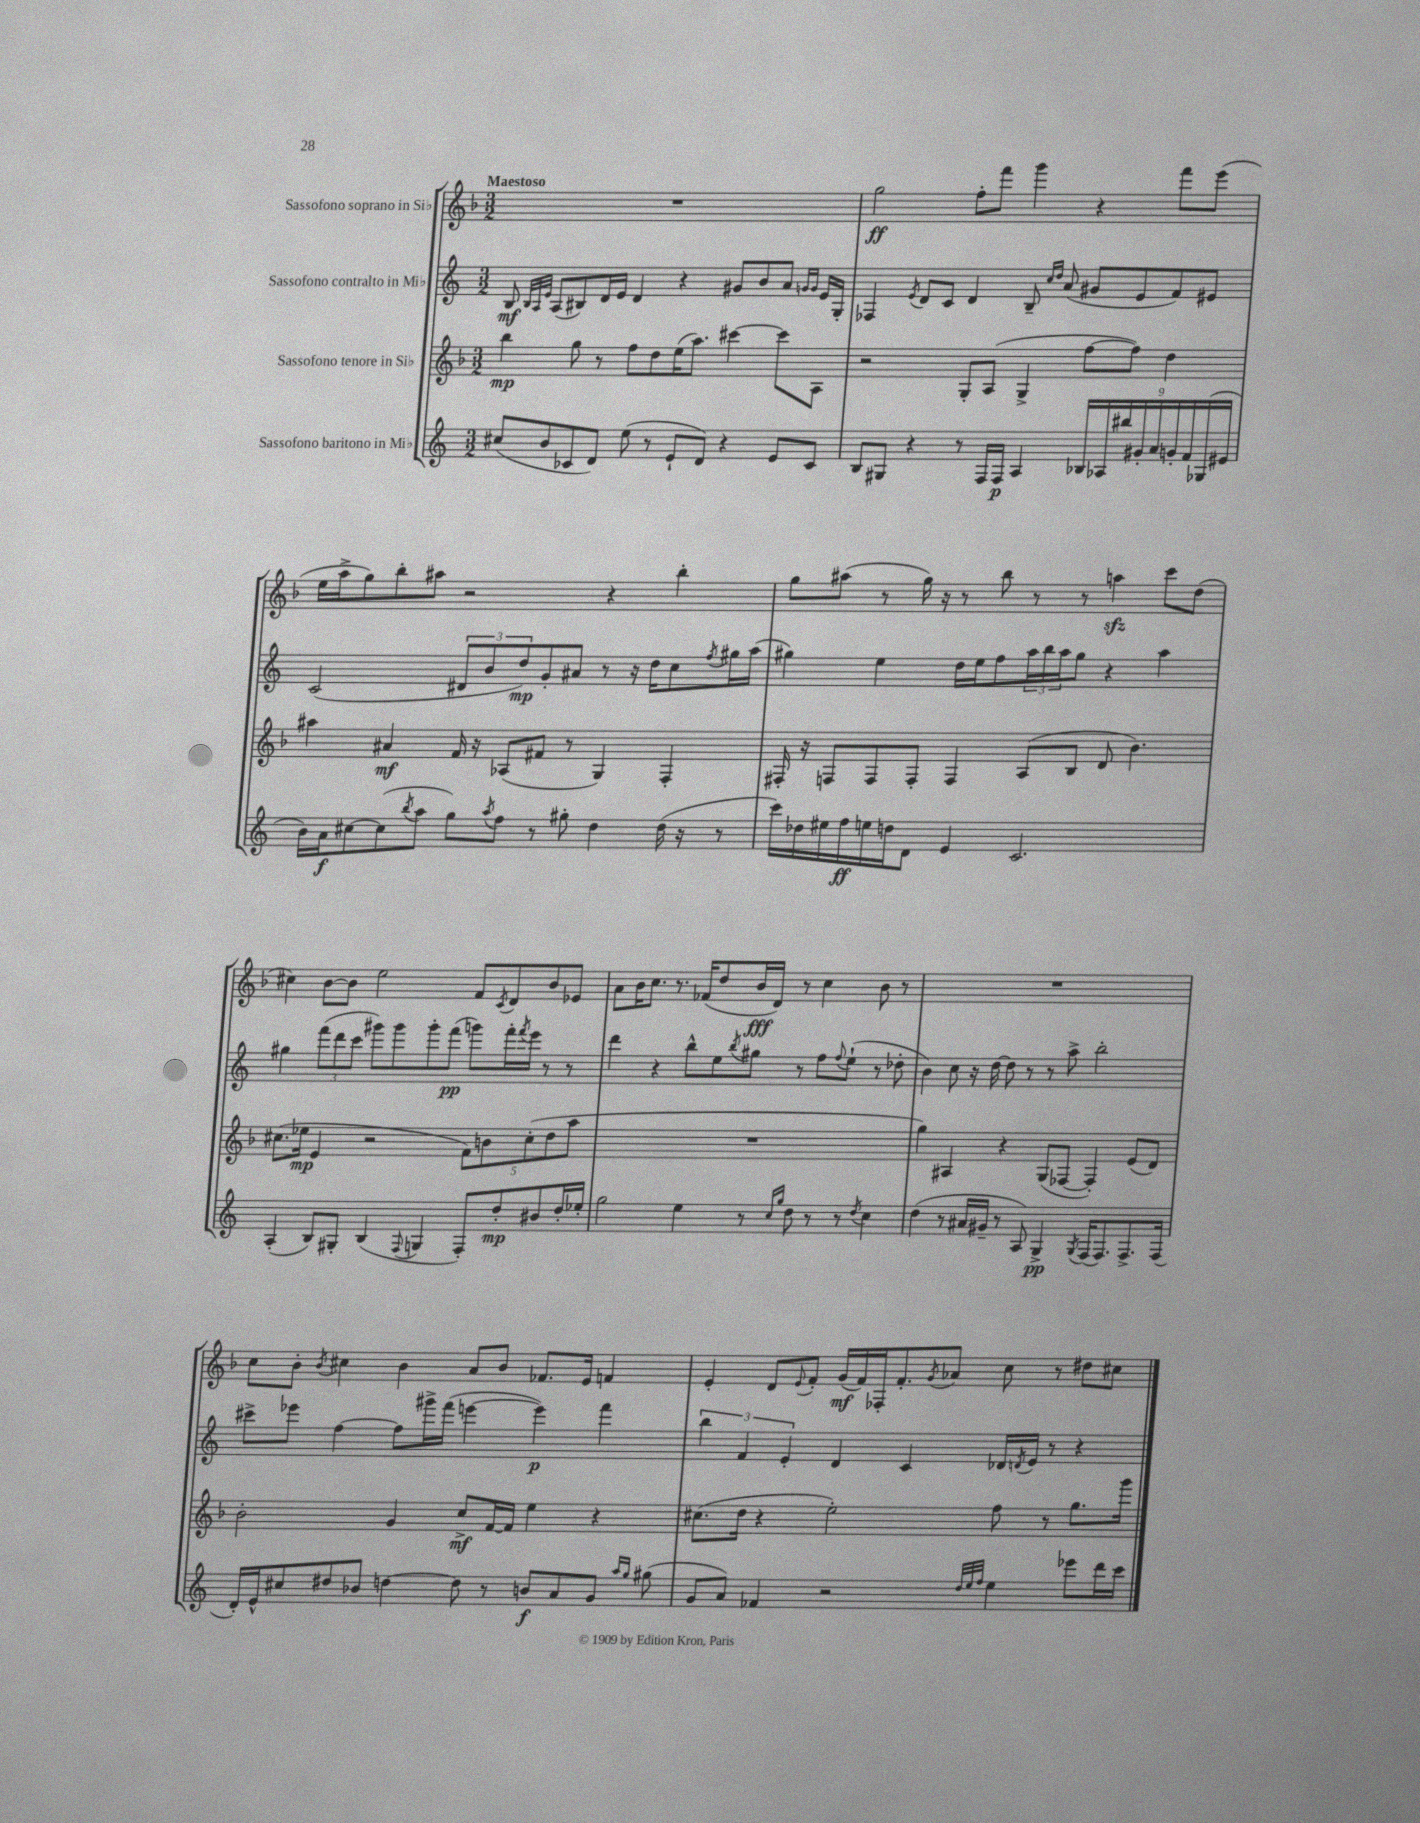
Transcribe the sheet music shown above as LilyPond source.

<<
\new StaffGroup <<
\new Staff = "s0" \with { instrumentName = "Sassofono soprano in Sib" } {
    \clef treble \key f \major \numericTimeSignature \time 3/2 \tempo "Maestoso"
    R1. |
    g''2\ff f''8-. f'''8 g'''4 r4 f'''8 e'''8( |
    e''16 a''16-> g''8) bes''8-. ais''8 r2 r4 bes''4-. |
    g''8 ais''8( r8 g''16) r16 r8 bes''8 r8 r8 a''4\sfz c'''8 d''8( |
    cis''4) bes'8~ bes'8 e''2 f'8 \acciaccatura { c'8 } d'8 bes'8 ees'8 |
    a'8 bes'16 c''8. r8. fes'16( d''8 bes'16\fff d'16) r8 c''4 bes'8 r8 |
    R1. |
    c''8 bes'8-. \acciaccatura { bes'8 } cis''4 bes'4 a'8 bes'8 fes'8. e'16 f'4 |
    e'4-. d'8 \appoggiatura { e'8 } f'8-. g'16\mf( f'16) fes16-. f'8.-. \acciaccatura { g'8 } aes'8 c''8 r8 dis''8 cis''8 \bar "|." |
}
\new Staff = "s1" \with { instrumentName = "Sassofono contralto in Mib" } {
    \clef treble \key c \major \numericTimeSignature \time 3/2
    b8\mf \grace { b32 a32 e'32 } a8( bis8) d'16 e'16 d'4 r4 gis'8 b'8 a'8 \grace { g'16 g'16 } e'16 g16-. |
    fes4 \acciaccatura { e'8 } d'8 c'8 d'4 b8-- \grace { c''16 d''16 } a'8( gis'8 e'8 f'8) eis'8 |
    c'2( \tuplet 3/2 { dis'8 b'8 d''8\mp) } g'8-. ais'8 r8 r16 d''16 c''8 \acciaccatura { f''8 } gis''16 a''16( |
    gis''4) e''4 d''16 e''16 f''8 \tuplet 3/2 { a''16 b''16 a''16 } gis''8 r4 a''4 |
    gis''4 \tuplet 3/2 { f'''8( d'''8 c'''8 } gis'''8) gis'''8 gis'''8-. f'''8\pp( g'''8) f'''16-. \acciaccatura { f'''8 } e'''16 r8 r8 |
    d'''4 r4 b''8-^ e''8 \acciaccatura { b''8 } gis''8 r8 f''8 \appoggiatura { f''8 } e''8-!( r8 des''8-. |
    b'4) c''8 r16 d''16~ d''8 r8 r8 a''8-> b''2-. |
    cis'''8-> ees'''8 f''4~ f''8 gis'''16-> f'''16( e'''4~ e'''4\p) f'''4 |
    \tuplet 3/2 { b''4 f'4 e'4-. } d'4 c'4 des'16 \acciaccatura { d'8 } e'16 r8 r4 \bar "|." |
}
\new Staff = "s2" \with { instrumentName = "Sassofono tenore in Sib" } {
    \clef treble \key f \major \numericTimeSignature \time 3/2
    bes''4\mp g''8 r8 f''8 d''8 e''16( a''8.) cis'''4~ cis'''8 a8 |
    r2 g8-. a8( g4-> f''8~ f''8) d''4 |
    ais''4 ais'4\mf f'16 r16 aes8( fis'8 r8 g4) f4-. |
    fis16-. r16 f8 f8 f8-. f4 a8( bes8 d'8 bes'4.) |
    cis''8.( ees''16\mp e'4 r2 \tuplet 5/4 { f'8) b'8 cis''8-.( d''8 a''8 } |
    R1. |
    g''4) ais4 r4 g8( fes8~ fes4-.) e'8( d'8) |
    bes'2-. g'4 c''8->\mf f'16~ f'16 e''4 r4 |
    cis''8.( d''16 r4 e''2-.) f''8 r8 g''8. g'''16 \bar "|." |
}
\new Staff = "s3" \with { instrumentName = "Sassofono baritono in Mib" } {
    \clef treble \key c \major \numericTimeSignature \time 3/2
    cis''8( b'8 ces'8 d'8) e''8( r8 e'8-! d'8) r4 e'8 ces'8 |
    b8 gis8 r4 r8 f16 f16\p a4 \tuplet 9/8 { bes16 aes16 bis''16 gis'16-. a'16 g'16-. f'16 ges16( eis'16 } |
    b'16) a'16\f cis''8~ cis''8( \acciaccatura { b''8 } a''8 g''8) \acciaccatura { a''8 } f''8 r8 gis''8-. d''4 d''16( r16 r8 |
    c'''16) des''16 eis''16 f''16\ff e''16 d''16 d'8 e'4 c'2. |
    a4-.( b8) gis8-. b4( \appoggiatura { f8 } g4 f8-.) d''8-.\mp bis'8 d''16-. ees''16-. |
    g''2 e''4 r8 \grace { c''16 g''16 } d''8 r8 r8 \acciaccatura { d''8 } c''4 |
    d''4( r8 ais'16 gis'16-- r8 a8) g4->\pp \acciaccatura { g8 } f16( f8.) f8.-> f16( |
    d'16-.) e'16-^ cis''8 dis''8 bes'8 d''4~ d''8 r8 b'8\f a'8 g'8 \grace { a''16 g''16 } gis''8( |
    g'8 a'8) fes'4 r2 \grace { d''32 e''32 f''32 } e''4 ees'''8 d'''16 c'''16 \bar "|." |
}
>>
>>
\layout { \context { \Score \remove "Bar_number_engraver" } }
